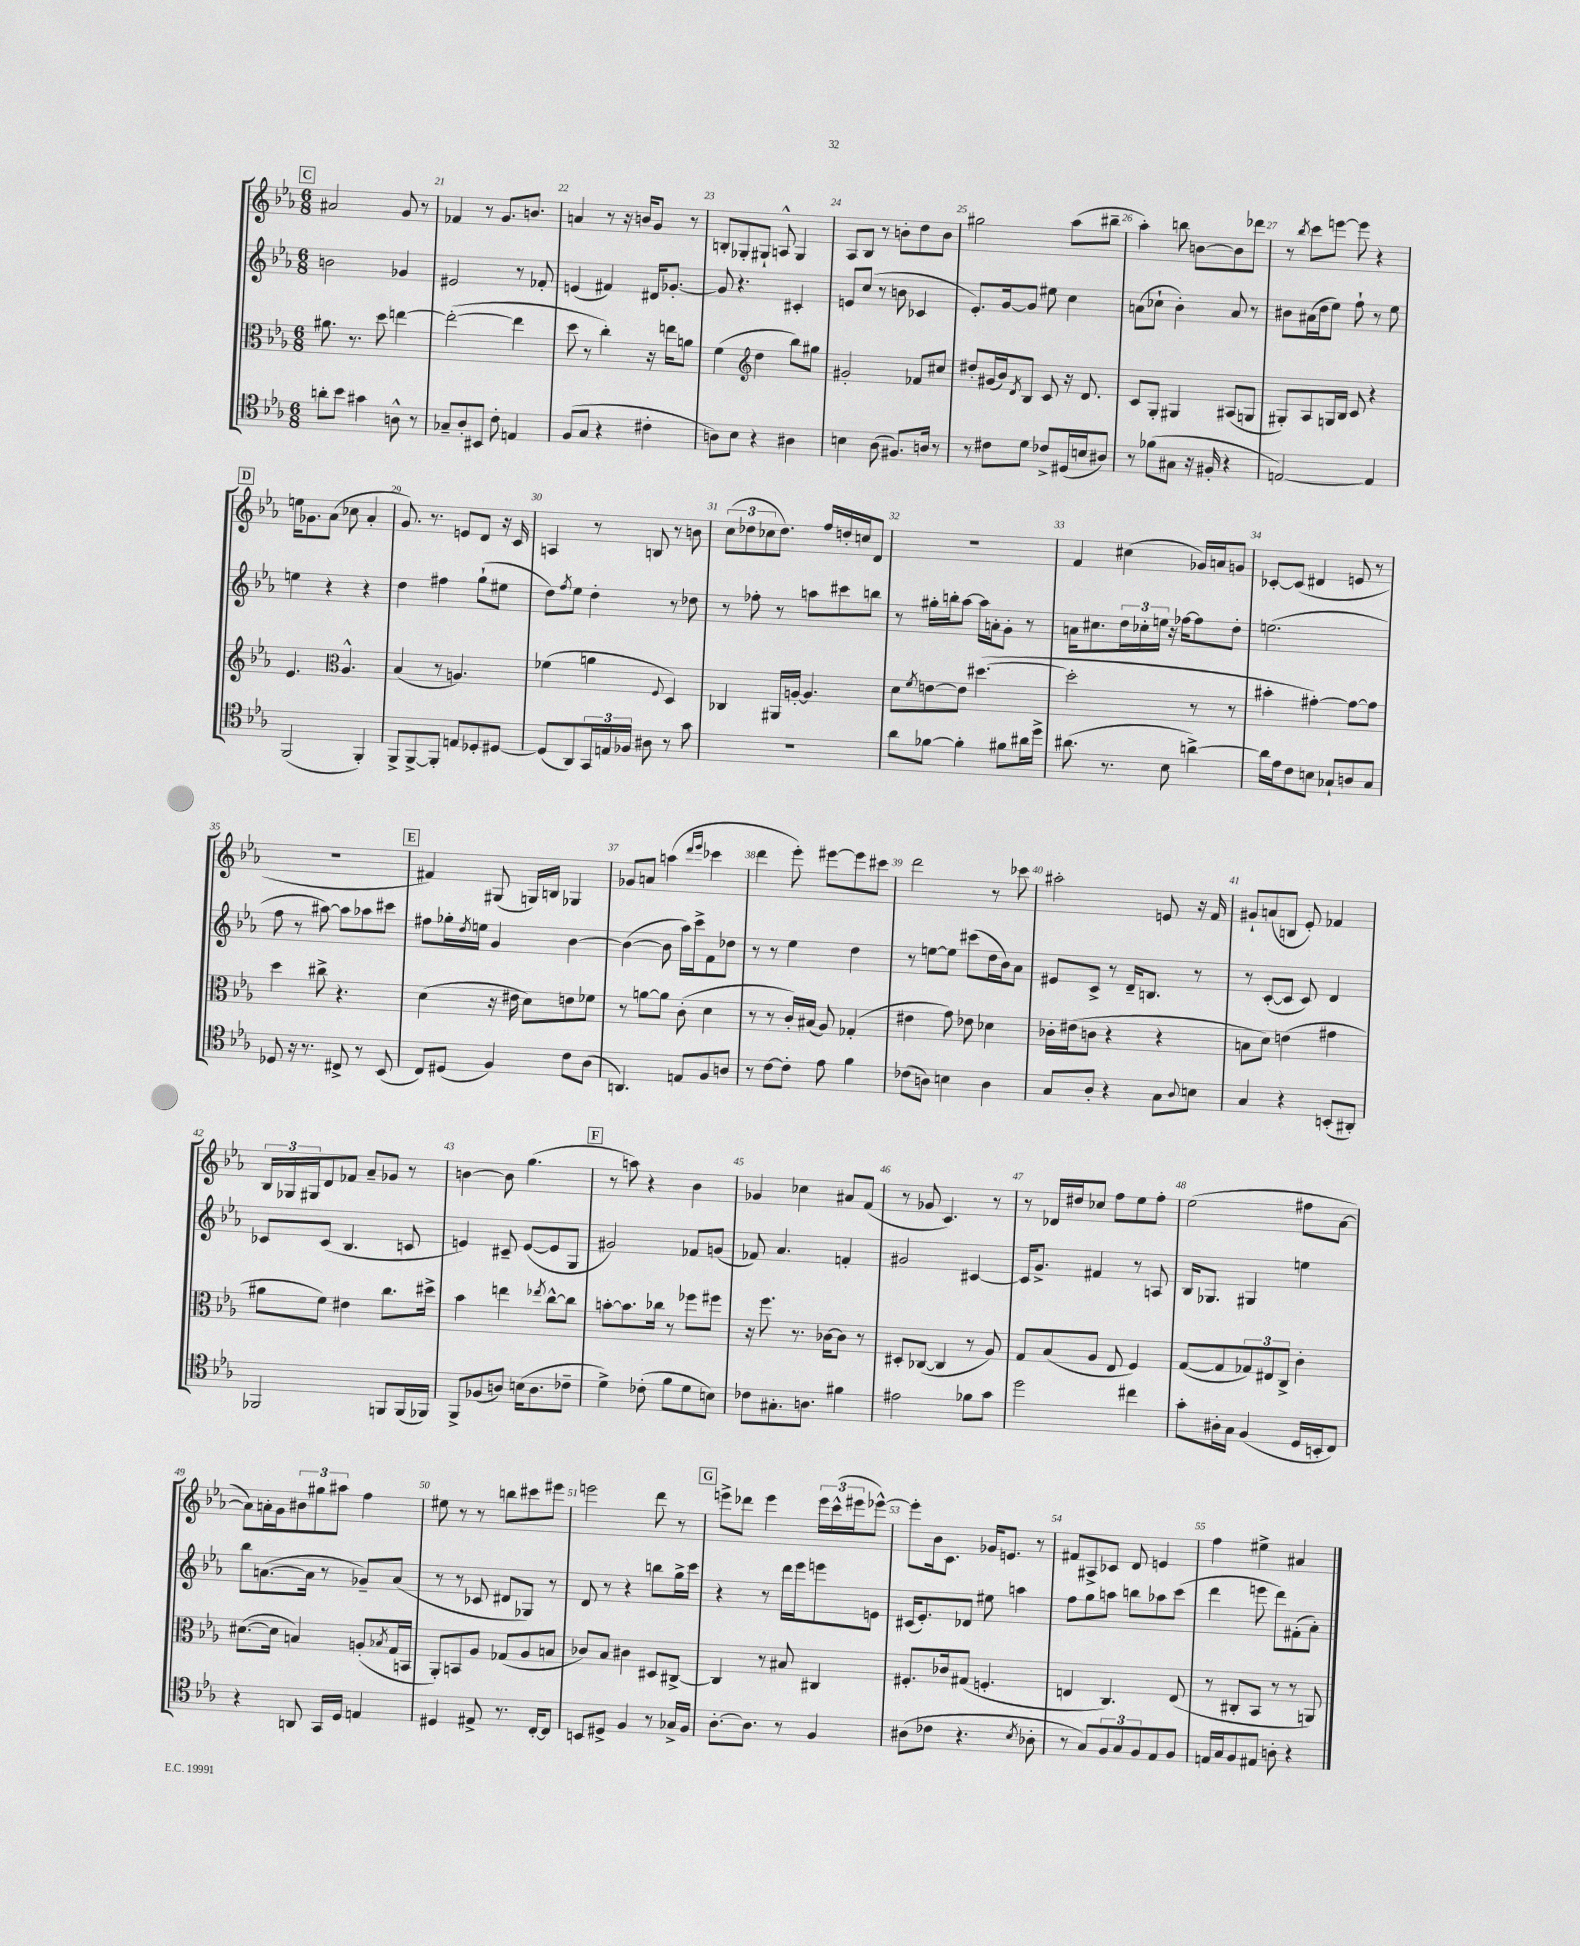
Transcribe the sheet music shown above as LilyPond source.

<<
\new StaffGroup <<
\new Staff = "s0" {
    \clef treble \key ees \major \numericTimeSignature \time 6/8
    \mark \markup { \box "C" } ais'2 g'8 r8 |
    fes'4 r8 g'8. b'8. |
    a'4 r8 r16 b'16 g'8 r8 |
    b8-. ges8-. gis8-! a8-^ gis4 |
    aes8 bes8 r8 b'8-. d''8 b'8 |
    gis''2 aes''8( bis''8-- |
    aes''4-.) b''8 b'8~ b'8 des'''8 |
    r8 \acciaccatura { bes''8 } c'''8 e'''8~ e'''8 r4 |
    \mark \markup { \box "D" } e''16 ges'8. aes'8( ces''8 aes'4-. |
    g'8.) r8. e'8 d'8 r16 c'16 |
    a4 r8 b8 r8 b'8 |
    \tuplet 3/2 { c''8( des''8 ces''8 } des''8.) f''16 d''16-. c''16 d'8 |
    r2. |
    f'4 cis''4( ges'16) a'16 g'8 |
    ces'8~-. ces'8( dis'4 e'8 r8 |
    R2. |
    \mark \markup { \box "E" } fis'4) gis8( g16) b16 ges4 |
    ges'8 a'8 a''4( \grace { d'''16 ees'''16 } ces'''4 |
    d'''4 ees'''8-.) eis'''8~ eis'''8 cis'''8 |
    d'''2 r8 ces'''8 |
    ais''2-. e'8 r16 f'16 |
    gis'8-! a'8( b8 ees'8-.) fes'4 |
    \tuplet 3/2 { bes16 ges16 gis16 } d'8 fes'8 aes'8-- ges'8 r8 |
    b'4~ b'8 g''4.( |
    \mark \markup { \box "F" } r8 a''8) r4 bes'4 |
    ges'4 ces''4 ais'8 f'8( |
    r8 ges'8 c'4.) r8 |
    r8 des'16 dis''16 ces''8 f''8 ees''8 f''8-. |
    ees''2( fis''8 aes'8~ |
    aes'8) a'16-. g'16 \tuplet 3/2 { bis'8 gis''8 ais''8 } f''4 |
    eis''8 r8 r8 b''8 cis'''8 eis'''8 |
    e'''2 d'''8 r8 |
    \mark \markup { \box "G" } e'''8-> des'''8 e'''4 \tuplet 3/2 { e'''16 c'''16-^( eis'''16 } ees'''8~-^) |
    ees'''8-. bes'16 c'8. ges'16 e'8. r8 |
    fis'8 ais8-> ces'8 d'8 e'4 |
    f''4 eis''4-> ais'4 \bar "|." |
}
\new Staff = "s1" {
    \clef treble \key ees \major \numericTimeSignature \time 6/8
    \mark \markup { \box "C" } b'2 ges'4 |
    eis'2 r8 fes'8-. |
    e'4( fis'4) dis'16 ges'8.~-. |
    ges'8 r4. cis'4-. |
    e'8 c''8( r8 b'8 ces'4 |
    ees'8.-.) g'16~ g'8 eis''8 c''4 |
    a'8( ces''8-! bes'4-.) a'8 r8 |
    bis'8 ais'16( d''16 ees''8) f''8-! r8 ees''8 |
    \mark \markup { \box "D" } e''4 r4 r4 |
    d''4 fis''4 g''8-!( eis''8 |
    d''8) \acciaccatura { f''8 } ees''8 d''4-. r8 des''8 |
    r8 fes''8-. r8 a''8 cis'''8 b''8 |
    r8 gis''16-. b''16-. aes''8~ aes''16 a'16-. g'8-. r8 |
    a'16 cis''8. \tuplet 3/2 { d''16 ces''16-. e''16 } r16 fes''16~ fes''8 d''8-. |
    e''2.( |
    f''8 r8 ais''8~) ais''8 aes''8 cis'''8 |
    \mark \markup { \box "E" } fis''8 ges''16-. \acciaccatura { d''8 } e''16 g'4 bes'4~ |
    bes'4~( bes'8 aes''16) c'''16-> f'8 des''8 |
    r8 r8 ees''4 d''4 |
    r8 e''8~ e''8 cis'''8( d''16 bes'16) aes'8 |
    eis'8 c'8-> r8 d'16-- b8. r8 |
    r8 c'8~-.( c'8 c'8) d'4 |
    ces'8 ces'8( bes4. c'8 |
    e'4) cis'8-- e'8~( e'8 g8 |
    \mark \markup { \box "F" } gis'2) fes'8 g'8( |
    fes'8) aes'4. f'4-. |
    gis'2 cis'4~ |
    cis'16 g'8.-> fis'4 r8 a8 |
    bes16 ges8. gis4 e''4 |
    bes''8 a'8.~( a'16 r8 ges'8--) a'8( |
    r8 r8 ces'8 dis'8 ges8) r8 |
    d'8 r8 r4 b''8 g''16-> c'''16 |
    \mark \markup { \box "G" } r4 r8 d'''16 ees'''16 e'''8 e'8 |
    cis'16( ees'8.-.) des'8 eis''8 a''4 |
    f''8 g''8 a''8 b''8 aes''8 c'''8( |
    d'''4 e'''8 d'''8) fis'8-.( aes'8-.) \bar "|." |
}
\new Staff = "s2" {
    \clef alto \key ees \major \numericTimeSignature \time 6/8
    \mark \markup { \box "C" } ais'8. r8. d''8 e''4~ |
    e''2~-.( e''4 |
    d''8 r8 c''4-.) r16 e''16 a'8 |
    f'4( \clef treble d''4 bes''8) gis''8 |
    gis'2-. fes'8 cis''8 |
    dis''8-. gis'16( bes'16) \acciaccatura { d'8 } bes8 c'8 r16 d'8. |
    c'8 g8-. gis4 ais8( g8 |
    gis8-.) aes8 g16 bes16 c'8 r4 |
    \mark \markup { \box "D" } ees'4. \clef alto aes4.-^ |
    bes4( r8 a4.) |
    fes'4( a'4 \appoggiatura { f8 } d4) |
    ces4 ais,16 a16~-. a4. |
    d'8 \acciaccatura { f'8 } e'8~ e'8 dis''4.~( |
    dis''2-. r8 r8 |
    bis'4-. gis'4~-.) gis'8~ gis'8 |
    d''4 cis''8-> r4. |
    \mark \markup { \box "E" } d'4( r16 eis'16 d'8) e'8 fes'8 |
    r8 a'8~ a'8 c'8-.( d'4 |
    r8 r8 c'16-.) bis16( aes8) ges4-.( |
    eis'4 g'8) ees'8 des'4 |
    ces'16-. eis'16( c'8 r4 r4 |
    b8 d'8) e'4( gis'4 |
    ais'8 f'8) eis'4 c''8. dis''16-> |
    bes'4 e''4 \acciaccatura { ees''8 } c''8~-^ c''8 |
    \mark \markup { \box "F" } b'8~-. b'8. ces''16 r8 fes''8 fis''8 |
    r16 f''8. r8. ces'16~ ces'8 r8 |
    dis8-. ces8~( ces4 r8 aes8) |
    g8 bes8( aes8 ees8 f4) |
    g8~( g8 \tuplet 3/2 { ges8) eis8 c8-> } c'4-. |
    dis'8.~( dis'16 b4) a8-.( \acciaccatura { bes8 } g16 b,16 |
    aes,8-.) b,8 aes8 ges8( aes8 b8 |
    ces'8) bes8 cis'4 dis8 cis8~-> |
    \mark \markup { \box "G" } cis4 r8 bis8 cis4 |
    fis8.-. ces'16 gis8( f4.-. |
    e4 c4.) e8( |
    r8 cis8-. bes,8 r8 r8 a,8) \bar "|." |
}
\new Staff = "s3" {
    \clef tenor \key ees \major \numericTimeSignature \time 6/8
    \mark \markup { \box "C" } a'8-. bes'8 gis'4 a8-^ r8 |
    ges8-- aes8-. bis,8 c'8-. e4 |
    f8( g8 r4 cis'4-. |
    a8) bes8 r4 ais4 |
    b4 aes8( fis8.) a16 r8 |
    r8 cis'8 d'8 ces'8-> dis16( b16 ais8) |
    r8 fes'8( gis8 r16 fis16-. r4 |
    e2~) e4 |
    \mark \markup { \box "D" } f,2( f,4-.) |
    f,8-> f,8~-> f,8-. e8 des8-. dis8~ |
    dis8( aes,8) \tuplet 3/2 { g,16 e16 fes16 } ais8 r8 g'8 |
    R2. |
    aes'8 fes'8~ fes'4-. fis'8 ais'16 d''16-> |
    ais'8.( r8. bes8 a'4~->) |
    a'16 ees'16 c'8 b8 ges8-! a8 ges8 |
    des8 r16 r8. cis8-> r8 bes,8( |
    \mark \markup { \box "E" } c8) dis8( f4) c'8 aes8( |
    a,4.) e8 f8 a8 |
    r8 c'8~ c'8-. ees'8 f'4 |
    ces'8( a8) b4 a4 |
    g8 aes8-. r4 g8 \appoggiatura { aes8 } b8 |
    g4 r4 b,8-.( ais,8-.) |
    fes,2 f,8 f,16( fes,16) |
    f,8-> fes8( a8) b16( a8. ces'8-- |
    \mark \markup { \box "F" } d'4->) ces'8-.( f'8 d'8 b8) |
    ces'8 gis8.-. a8. fis'4 |
    eis'2 fes'8 g'8 |
    d''2 cis''4 |
    g'8-. ais16-. g16 f4( d16 b,16-. c8) |
    r4 a,8 g,16 d16 e4 |
    dis4 eis8-> r8. c16~-. c8 |
    b,8 dis8-> f4 r8 ges16-> f16 |
    \mark \markup { \box "G" } aes8.~-. aes8. r8 f4 |
    ais8( ces'8 r4. \acciaccatura { bes8 } aes8-. |
    r8 g8) \tuplet 3/2 { f8 g8 f8 } ees8 f8 |
    e16 g16 f8 eis8 a8-. r4 \bar "|." |
}
>>
>>
\layout { \context { \Score currentBarNumber = #20 \override BarNumber.break-visibility = ##(#f #t #t) barNumberVisibility = #all-bar-numbers-visible } }
